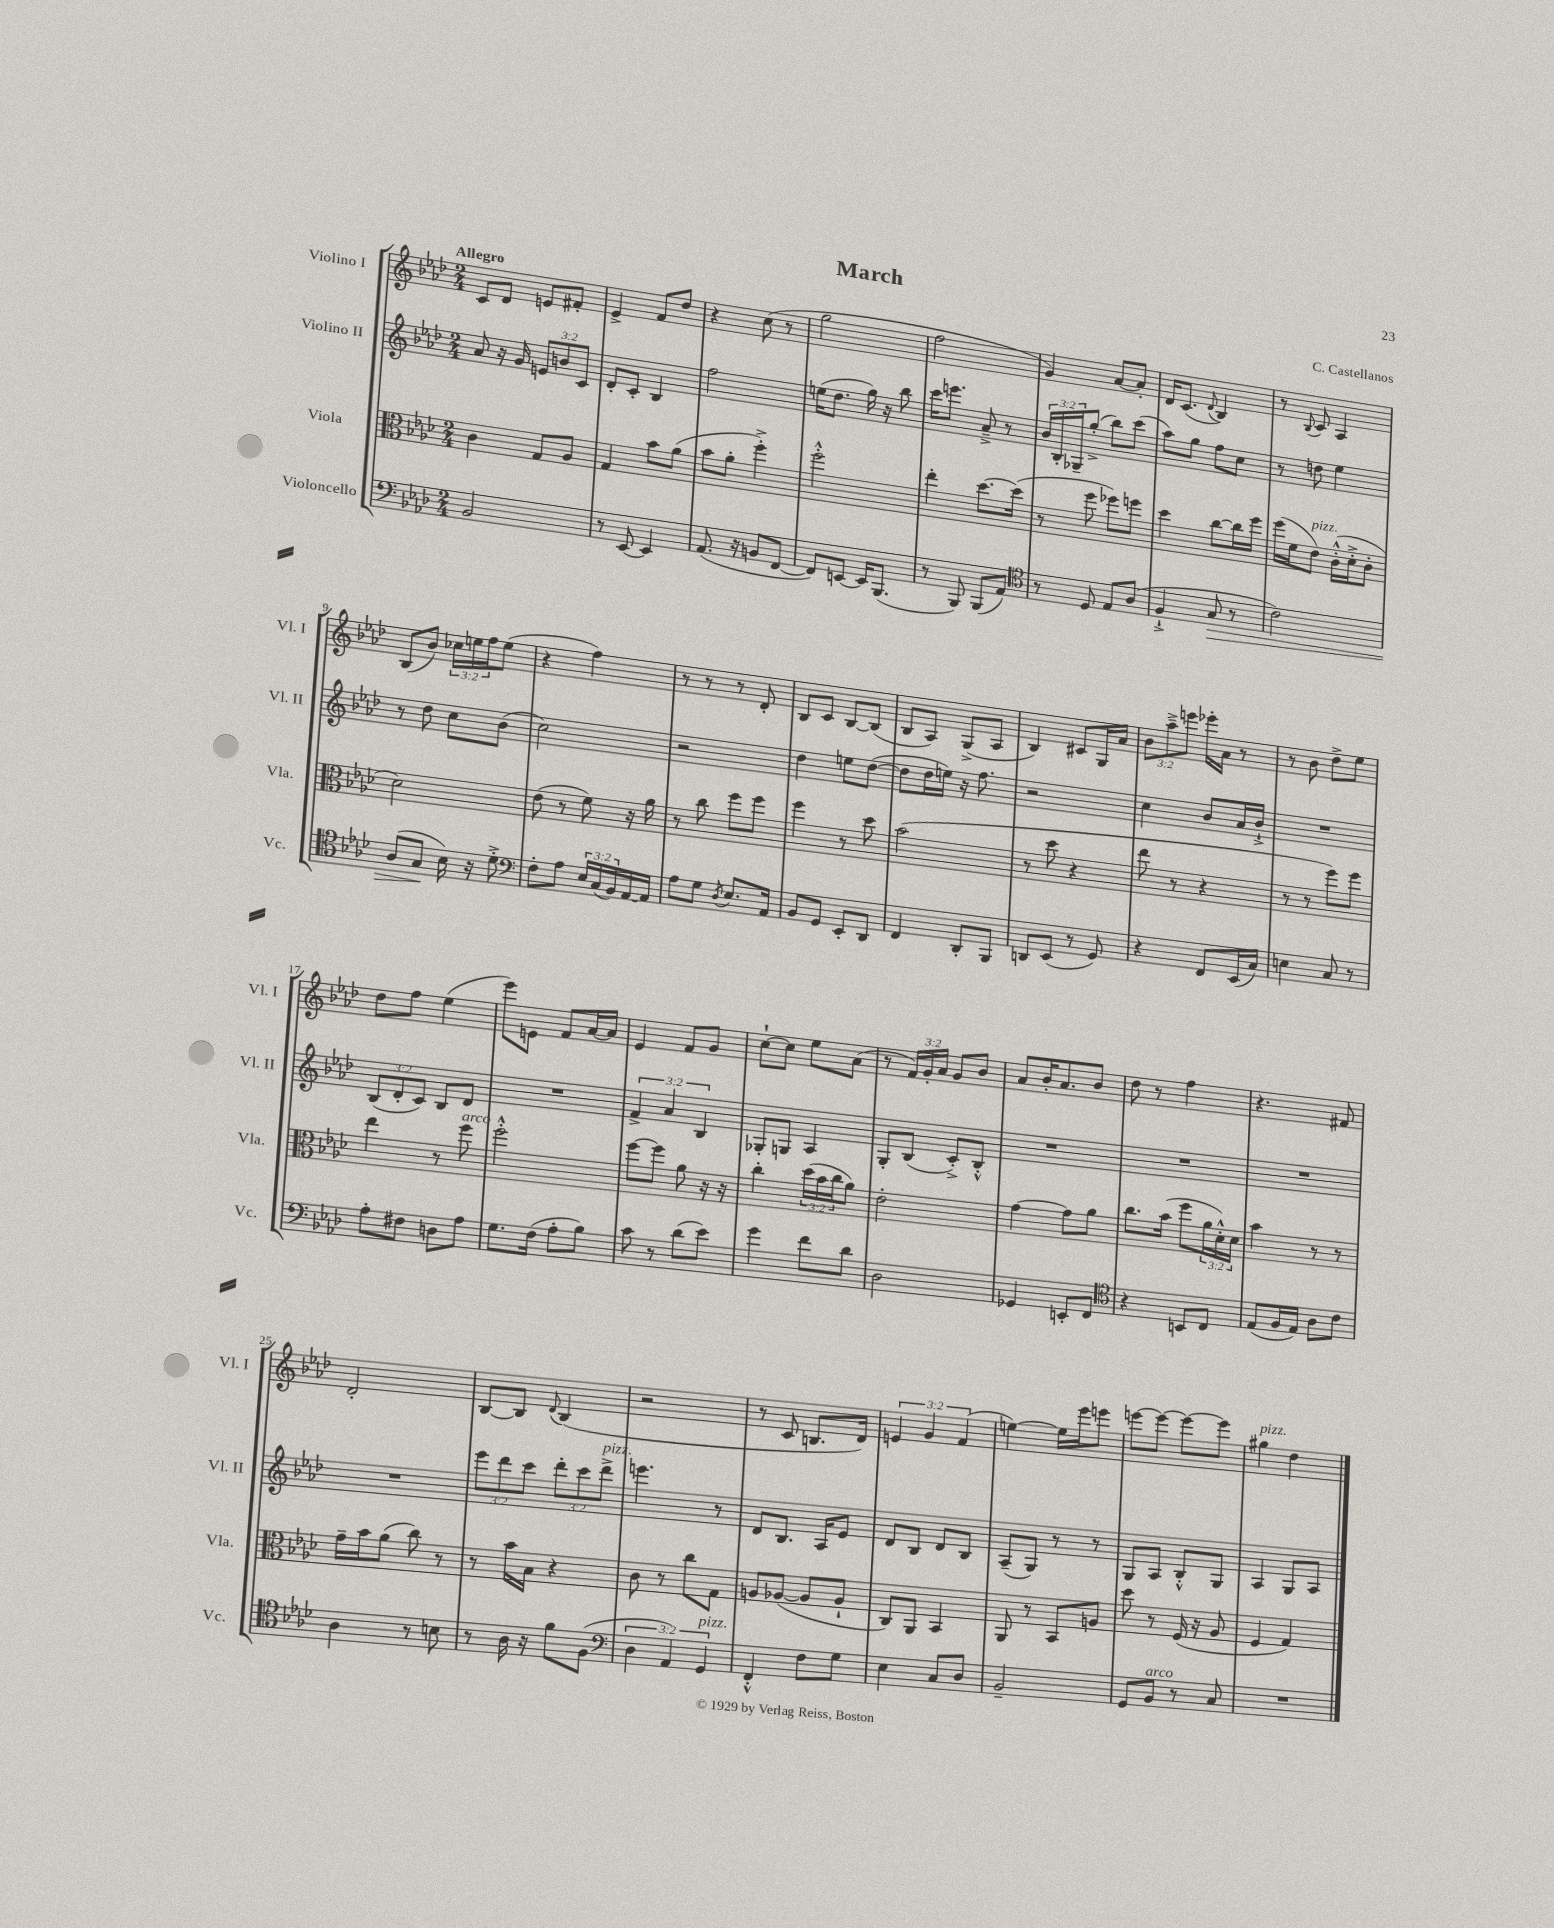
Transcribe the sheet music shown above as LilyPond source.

\header { title = "March" composer = "C. Castellanos" }
<<
\new StaffGroup <<
\new Staff = "s0" \with { instrumentName = "Violino I" shortInstrumentName = "Vl. I" } {
    \clef treble \key aes \major \numericTimeSignature \time 2/4 \override Staff.TupletNumber.text = #tuplet-number::calc-fraction-text \tempo "Allegro"
    c'8 des'8 e'8 fis'8-. |
    ees'4-> f'8 des''8 |
    r4 c''8( r8 |
    g''2 |
    f''2 |
    g'4) aes'8~ aes'8-. |
    des'16 c'8.( \appoggiatura { des'8 } bes4) |
    r8 \appoggiatura { bes8 } c'8 aes4 |
    bes8( bes'8) \tuplet 3/2 { ces''16 e''16 f''16 } e''8( |
    r4 f''4) |
    r8 r8 r8 des'8-. |
    bes8 c'8 bes8~ bes8( |
    bes8 aes8) g8->( aes8 |
    bes4) cis'8 g16 aes'16 |
    \tuplet 3/2 { bes'8 aes''8---> e'''8 } ees'''16-. aes'16 r8 |
    r8 bes'8 des''8-> ees''8 |
    des''8 f''8 ees''4( |
    ees'''8) e'8 f'8 aes'16~ aes'16 |
    ees'4 f'8 g'8 |
    c''8~-! c''8 ees''8 aes'8( |
    r8 \tuplet 3/2 { f'16) g'16-. aes'16 } g'8 bes'8 |
    aes'8 bes'16-. aes'8. bes'8 |
    des''8 r8 f''4 |
    r4. fis'8 |
    des'2-. |
    bes8~ bes8 \appoggiatura { des'8 } bes4( |
    r2 |
    r8 c'8 b8. des'16) |
    \tuplet 3/2 { e'4 g'4 f'4( } |
    e''4~) e''16 ees'''16 e'''8 |
    e'''8~ e'''8~ e'''8~ e'''8 |
    gis''4^\markup { \italic "pizz." } des''4 \bar "|." |
}
\new Staff = "s1" \with { instrumentName = "Violino II" shortInstrumentName = "Vl. II" } {
    \clef treble \key aes \major \numericTimeSignature \time 2/4 \override Staff.TupletNumber.text = #tuplet-number::calc-fraction-text
    aes'8 r16 g'16 \tuplet 3/2 { e'8 b'8 c'8 } |
    des'8-. c'8-. bes4 |
    f''2 |
    e''16( des''8. g''16) r16 bes''8 |
    c'''16 e'''8. aes'8---> r8 |
    \tuplet 3/2 { bes'16 bes16-. ges16-- } g''8-.->( bes''8) c'''8( |
    aes''8) g''8 f''8 c''8 |
    r8 d''8 ees''4 |
    r8 des''8 c''8 bes'8( |
    c''2) |
    r2 |
    des''4 e''8 des''8~( |
    des''8 des''16 e''16) r16 f''8. |
    r2 |
    c''4 bes'8 aes'16 bes'16-!-> |
    R2 |
    \tuplet 3/2 { bes8( des'8-. c'8) } bes8 des'8 |
    R2 |
    \tuplet 3/2 { f'4-> aes'4 bes4 } |
    ges8-. g8 aes4 |
    g8-. bes8( c'8-.->) bes8-.-^ |
    R2 |
    R2 |
    R2 |
    R2 |
    \tuplet 3/2 { ees'''8 des'''8 c'''8 } \tuplet 3/2 { des'''8-. c'''8 des'''8->^\markup { \italic "pizz." } } |
    e'''4. r8 |
    des'8 bes8. aes16 ees'8 |
    des'8 bes8 des'8 bes8 |
    aes8--( g8) r8 r8 |
    g8 aes8 bes8-.-^ g8 |
    aes4 g8 aes8 \bar "|." |
}
\new Staff = "s2" \with { instrumentName = "Viola" shortInstrumentName = "Vla." } {
    \clef alto \key aes \major \numericTimeSignature \time 2/4 \override Staff.TupletNumber.text = #tuplet-number::calc-fraction-text
    c'4 g8 aes8 |
    g4 bes'8 aes'8( |
    bes'8 aes'8-. f''4-.->) |
    f''2-.-^ |
    ees''4-. des''8.~ des''16( |
    r8 f''8 fes''8) f''8 |
    des''4 c''8~ c''16 f''16 |
    f''16( f'16 ees'8^\markup { \italic "pizz." }) c'16-.-^( des'16-.-> c'8-. |
    des'2) |
    ees'8( r8 f'8) r16 aes'16 |
    r8 c''8 f''8 f''8 |
    f''4 r8 des''8 |
    bes'2( |
    r8 des''8 r4 |
    ees''8 r8 r4 |
    r8 r8 f''8) f''8 |
    ees''4 r8 f''8^\markup { \italic "arco" } |
    f''2-.-^ |
    f''8~ f''8 aes'8 r16 r16 |
    c''4-. \tuplet 3/2 { des''16( bes'16 c''16 } aes'8) |
    ees'2-. |
    g'4~ g'8 aes'8 |
    c''8. bes'16( f''8 \tuplet 3/2 { aes'16 des'16-.-^) des'16 } |
    bes'4 r8 r8 |
    g'16-- bes'16 aes'8( c''8) r8 |
    r8 bes'16 bes16 r4 |
    c'8 r8 c''8 g8 |
    a8 aes8~( aes8 aes8-! |
    c8) aes,8 bes,4 |
    aes,8 r8 bes,8 a8 |
    des''8 r8 f16( r16 aes8 |
    f4 g4) \bar "|." |
}
\new Staff = "s3" \with { instrumentName = "Violoncello" shortInstrumentName = "Vc." } {
    \clef bass \key aes \major \numericTimeSignature \time 2/4 \override Staff.TupletNumber.text = #tuplet-number::calc-fraction-text
    bes,2 |
    r8 ees,8~ ees,4 |
    aes,8.( r16 b,8 f,8~ |
    f,8) e,8~ e,16 bes,,8.( |
    r8 bes,,8) bes,,8( aes,8) |
    \clef tenor r8 des8 ees8 aes8( |
    f4-!-> g8\> r8 |
    c'2) |
    aes8( g8\! bes16) r16 des'8-.-> |
    \clef bass f8-. aes8 \tuplet 3/2 { ees16 c16( bes,16) } aes,16~ aes,16 |
    aes8 g8 \acciaccatura { des8 } ees8. aes,16 |
    bes,8 g,8 ees,8-. des,8 |
    f,4 des,8-. bes,,8 |
    d,8 ees,8( r8 g,8) |
    r4 f,8 ees,16( c16) |
    e4 c8 r8 |
    aes8-. fis8 d8 aes8 |
    g8. f16( aes8-. bes8) |
    c'8 r8 des'8( ees'8) |
    g'4 f'8 des'8 |
    des2 |
    ges,4 e,8-. f,8 |
    \clef tenor r4 b,8 c8 |
    ees8( f16 ees16) aes8 c'8 |
    aes4 r8 b8 |
    r8 aes16 r16 f'8 f8( |
    \clef bass \tuplet 3/2 { des4 aes,4) g,4^\markup { \italic "pizz." } } |
    f,4-.-^ f8 g8 |
    ees4 c8 des8 |
    bes,2-- |
    g,8 bes,8^\markup { \italic "arco" } r8 c8 |
    R2 \bar "|." |
}
>>
>>
